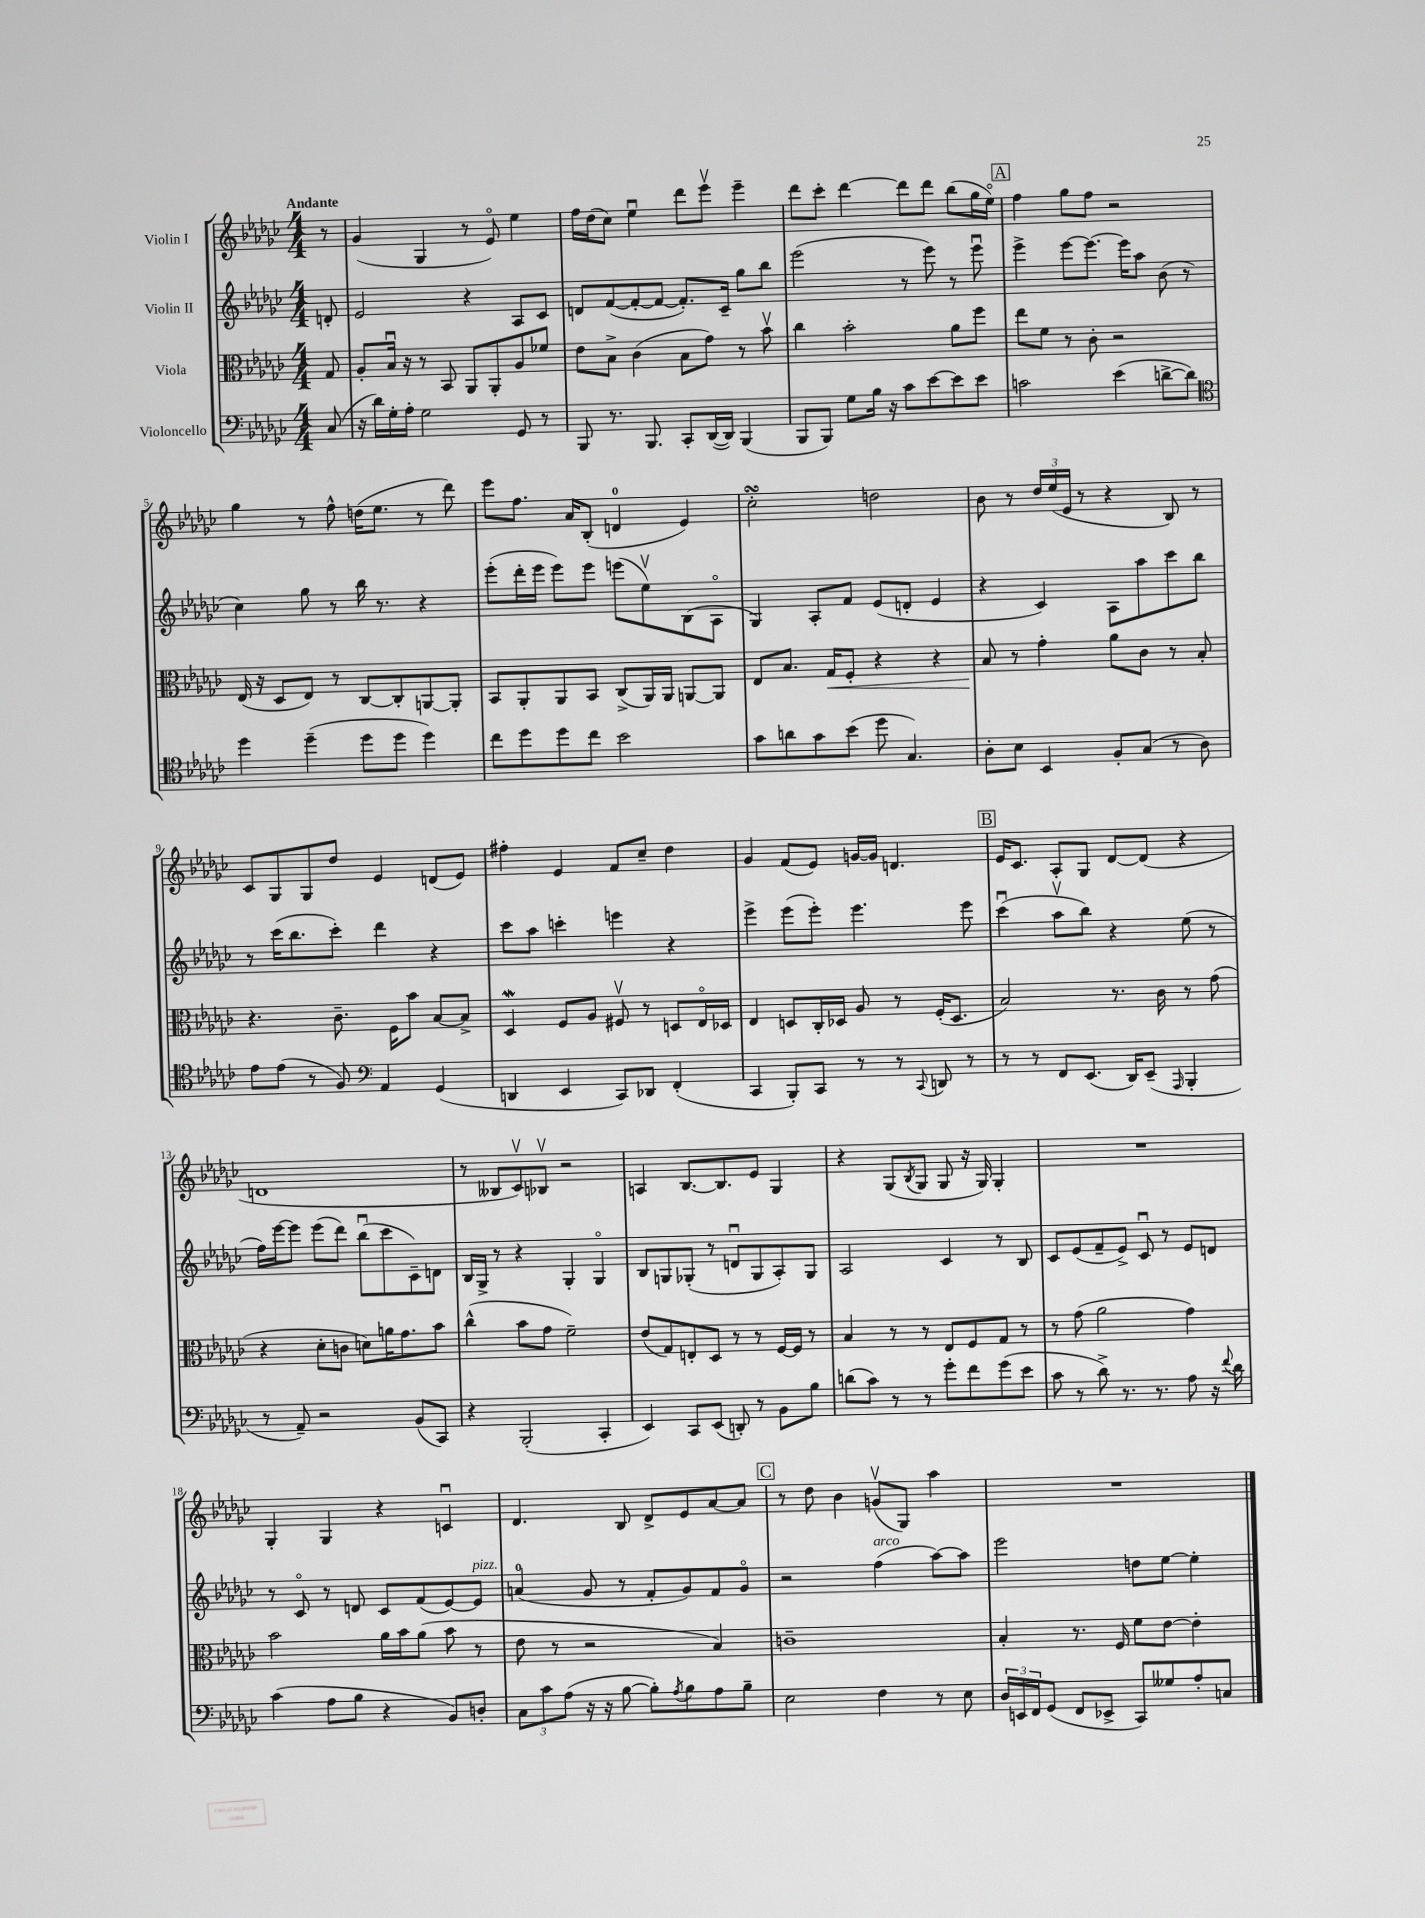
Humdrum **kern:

**kern	**kern	**kern	**kern
*staff4	*staff3	*staff2	*staff1
*clefF4	*clefC3	*clefG2	*clefG2
*k[b-e-a-d-g-c-]	*k[b-e-a-d-g-c-]	*k[b-e-a-d-g-c-]	*k[b-e-a-d-g-c-]
*M4/4	*M4/4	*M4/4	*M4/4
(8C-/	8G-/	8d'/	8r
=	=	=	=
16r	8A-'/L	2e-/	(4g-/
16d-\LL)	.	.	.
16G-'\	16B-u/Jk	.	.
16A-'\JJ	16r	.	.
2G-\	8r	.	4G-/
.	8BB-/	.	.
.	8AA-/L	4r	8r
.	8AA-'/	.	8e-o/)
8GG-/	8A-/	8A-/L	4ee-\
8r	8f-/J	8c-/J	.
=	=	=	=
8BBB-/	8e-\L	8d/L	16ff\LL
.	.	.	(16dd-\J
8.r	8B-^\J	([8f/	8cc-\J)
.	(4c-\	8f'/_	4ee-u\
8.BBB-/	.	.	.
.	.	8f/_J	.
8CC-'/L	8B-\L	8.f'/]L)	8ddd-\L
([16DD-/L	8g-\J)	.	8eee-v\J
16DD-/]JJ)	.	16c-~/Jk	.
(4BBB-/	8r	8gg-\L	4eee-~\
.	8b-v\	8bb-\J	.
=	=	=	=
8BBB-/L	4cc-\	(2eee-\	8ddd-\L
8BBB-/J)	.	.	8ccc-'\J
8G-\L	2b-'\	.	[4ddd-\
16B-\Jk	.	.	.
16r	.	.	.
8c-\L	.	8r	8ddd-\]L
[8e-\	.	8eee-\)	8ddd-\J
8e-\]	8a-\L	8r	(8bb-\L
8e-\J	8ff\J	8eee-u\	16gg-\L
.	.	.	16ee-o\JJ)
=	=	=	=
2c\	8ee-\L	4eee-^\	4ff\
.	8f\J	.	.
.	8r	[8eee-\L	8gg-\L
.	8c-'\	8.eee-\_J	8ff\J
(4e-\	2r	.	2r
.	.	16eee-\]LK	.
.	.	8aa-\J	.
[8d^\L	.	(8b-\	.
8d\]J)	.	8r	.
=	=	=	=
*clefC4	*	*	*
4dd-\	(16E-/	4cc-\)	4gg-\
.	16r	.	.
.	8D-/L	.	.
(4dd-~\	8E-/J)	8gg-\	8r
.	8r	8r	8ff^^\
8dd-\L	[8C-/L	16bb-\	(16dd\LK
.	.	8.r	8.ee-\J
8dd-\J	8C-'/]	.	.
4dd-\)	[8AA/	4r	8r
.	8AA'/]J	.	8ddd-\)
=	=	=	=
8cc-\L	8BB-/L	(8eee-'\L	8eee-\L
8dd-\	8AA-'/	16ddd-'\L	8.ff\J
.	.	16eee-\JJ	.
8dd-\	8AA-/	8eee-\L)	.
.	.	.	16a-/LK
8cc-\J	8BB-/J	8eee-\J	(8B-'/J
2b-\	(8C-^/L	(8eee\L	4d/
.	16AA-/L)	8ee-v\)	.
.	16AA-/JJ	.	.
.	[8AA/L	(8B-\	4e-/)
.	8AA/]J	8A-o\J	.
=	=	=	=
8g-\L	8E-/L	4G-/)	2cc-'\
8a\	8.B-/J	.	.
8g-\	.	8A-'/L	.
.	16G-/LK	.	.
(8b-\J	8F'/J	8f/J	.
8dd-\	4r	(8e-/L	2dd\
4.G-/)	.	8d'/J	.
.	4r	4e-/	.
=	=	=	=
8A-'\L	8B-/	4r	8b-\
8B-\J	8r	.	8r
4BB-/	4g-'\	4c-/)	24dd-/LL
.	.	.	(24ee-/
.	.	.	24e-/JJ
.	.	.	8r
8F'/L	8a-\L	8A-\L	4r
(8G-/J	8c-\J	8aa-\	.
8r	8r	8ccc-\	8B-/)
8A-\)	8B-'/	8bb-\J	8r
=	=	=	=
8e-\L	4.r	8r	8c-/L
(8e-\J	.	(16ccc-\LK	8G-/
.	.	8.bb-\	.
8r	.	.	8G-/
8F/)	8.c-~\	8ccc-'\J)	8dd-/J
*clefF4	*	*	*
4AA-/	.	4ddd-\	4e-/
.	16F\LK	.	.
.	8b-\J	.	.
(4GG-/	[8B-/L	4r	(8d/L
.	8B-^/]J	.	8e-/J)
=	=	=	=
4DD/	4D-/	8ccc-\L	4ff#'\
.	.	8aa-\J	.
4EE-/	8F/L	4ccc'\	4e-/
.	8A-/J	.	.
8CC-/L)	8F#v/	4eee\	8f/L
8DD-/J	8r	.	8cc-~/J
(4FF'/	8D/L	4r	4dd-\
.	16E-o/L	.	.
.	16D-/JJ	.	.
=	=	=	=
4CC-/	4E-/	4eee-^\	4g-/
8BBB-'/L)	8D/L	(8eee-\L	(8f/L
8CC-/J	16C-'/L	8eee-'\J)	8e-/J)
.	16D-/JJ	.	.
8r	8A-/	4.eee-\	[16g/LL
.	.	.	16g/]JJ
8r	8r	.	4.d/
8qqCC-/	.	.	.
8DD/	(16F'/LK	.	.
.	8.D-/J	.	.
8r	.	8eee-\	.
=	=	=	=
8r	2B-/)	(4ccc-u\	16e-/LK
.	.	.	8.c-/J
8r	.	.	.
8FF/L	.	8aa-v\L	8A-'/L
(8.EE-/J	.	8bb-\J)	8G-/J
.	8.r	4r	[8d-/L
16DD-/LK)	.	.	.
(8EE-~/J	.	.	(8d-/]J
.	16c-\	.	.
16qqAAA-/	.	.	.
4BBB-'/	8r	(8ee-\	4r
.	(8g-\	8r	.
=	=	=	=
8r	4r	16ff\LL)	1d
.	.	[16eee-\J	.
8AA-~/)	.	8eee-\]J	.
2r	8d-'\L	(8eee-\L	.
.	8c\J	8ddd-\J)	.
.	8d\L)	(8bb-u\L	.
.	16a\K	8ccc-\	.
.	8.g-\	.	.
(8BB-/L	.	8c-~\)	.
8CC-/J)	8b-\J	8d\J	.
=	=	=	=
4r	(4cc-^^\	16B-/LL	8r
.	.	16G-^/JJ	.
.	.	8r	8B--/L
(2BBB-'/	8b-\L	4r	8c-v/)
.	8g-\J	.	8B-v/J
.	2f~\)	4G-'/	2r
4CC-'/	.	4G-o/	.
=	=	=	=
4EE-/)	(8e-/L	8B-/L	4A/
.	8G-/)	8G/	.
8CC-/L	8E'/	(8G-'/J	[8.B-/L
(8EE-/J	8D-/J	8r	.
.	.	.	8.B-/]
8DD'/)	8r	8du/L	.
8r	8r	8G-/	8e-/J
8BB-\L	[16F/LL	8A-'/)	4G-/
.	16F/]JJ	.	.
8B-\J	8r	8G-/J	.
=	=	=	=
(8d\L	4B-/	2A-/	4r
8c-\J)	.	.	.
8r	8r	.	(8G-/L
.	.	.	8qB-/
8r	8r	.	8G-/J
8g-'\L	8E-/L	4c-/	8G-/
8f\	8F/	.	16r
.	.	.	16G-/)
(8g-\	8G-/J	8r	4G-'/
8e-\J	8r	8B-/	.
=	=	=	=
8c-\	8r	8c-/L	1r
8r	(8g-\	(8e-/	.
8d-^\)	2a-\	8f~/	.
8.r	.	8e-^/J)	.
.	.	8c-u/	.
8.r	.	.	.
.	.	8r	.
8A-\	4g-\)	8e-/L	.
16r	.	8d/J	.
8qqf/	.	.	.
16d-\	.	.	.
=	=	=	=
(4c-\	2b-\	8r	4G-'/
.	.	8c-o/	.
8A-\L	.	8r	4G-/
8B-\J	.	8d/	.
4r	16a-\LL	8c-/L	4r
.	16b-\J	.	.
.	(8a-\J	(8f/	.
8BB-/L)	8b-\	[8e-/)	4cu/
8D'/J	8r	8e-/]J	.
=	=	=	=
12C-\L	8e-\	(4a/	4.d-/
12c-\	.	.	.
.	8r	.	.
(12A-\J	.	.	.
16r	2r	8g-/	.
16r	.	.	.
[8B-\	.	8r	8B-/
8B-'\]L)	.	8f'/L	8d-^/L
8qA-/	.	.	.
8B-\	.	8g-/)	8e-/
8A-\	4B-/)	8f/	[8a-/
8B-~\J	.	8g-o/J	8a-/]J
=	=	=	=
2E-\	1c~	2r	8r
.	.	.	8dd-\
.	.	.	4b-\
4F\	.	(4ff\	(8gv/L
.	.	.	8G-/J)
8r	.	[8aa-\L)	4aa-\
8E-\	.	8aa-\]J	.
=	=	=	=
24D-/LL	4B-'/	2eee-\	1r
24EE/	.	.	.
24FF/J	.	.	.
(8GG-/J	.	.	.
8FF/L	8.r	.	.
8EE-^/J	.	.	.
.	16F/	.	.
8CC-/L)	8f\L	8dd\L	.
8G--/	[8e-\J	[8ee-\J	.
8A-'/	4e-'\]	4ee-'\]	.
8C/J	.	.	.
==	==	==	==
*-	*-	*-	*-
